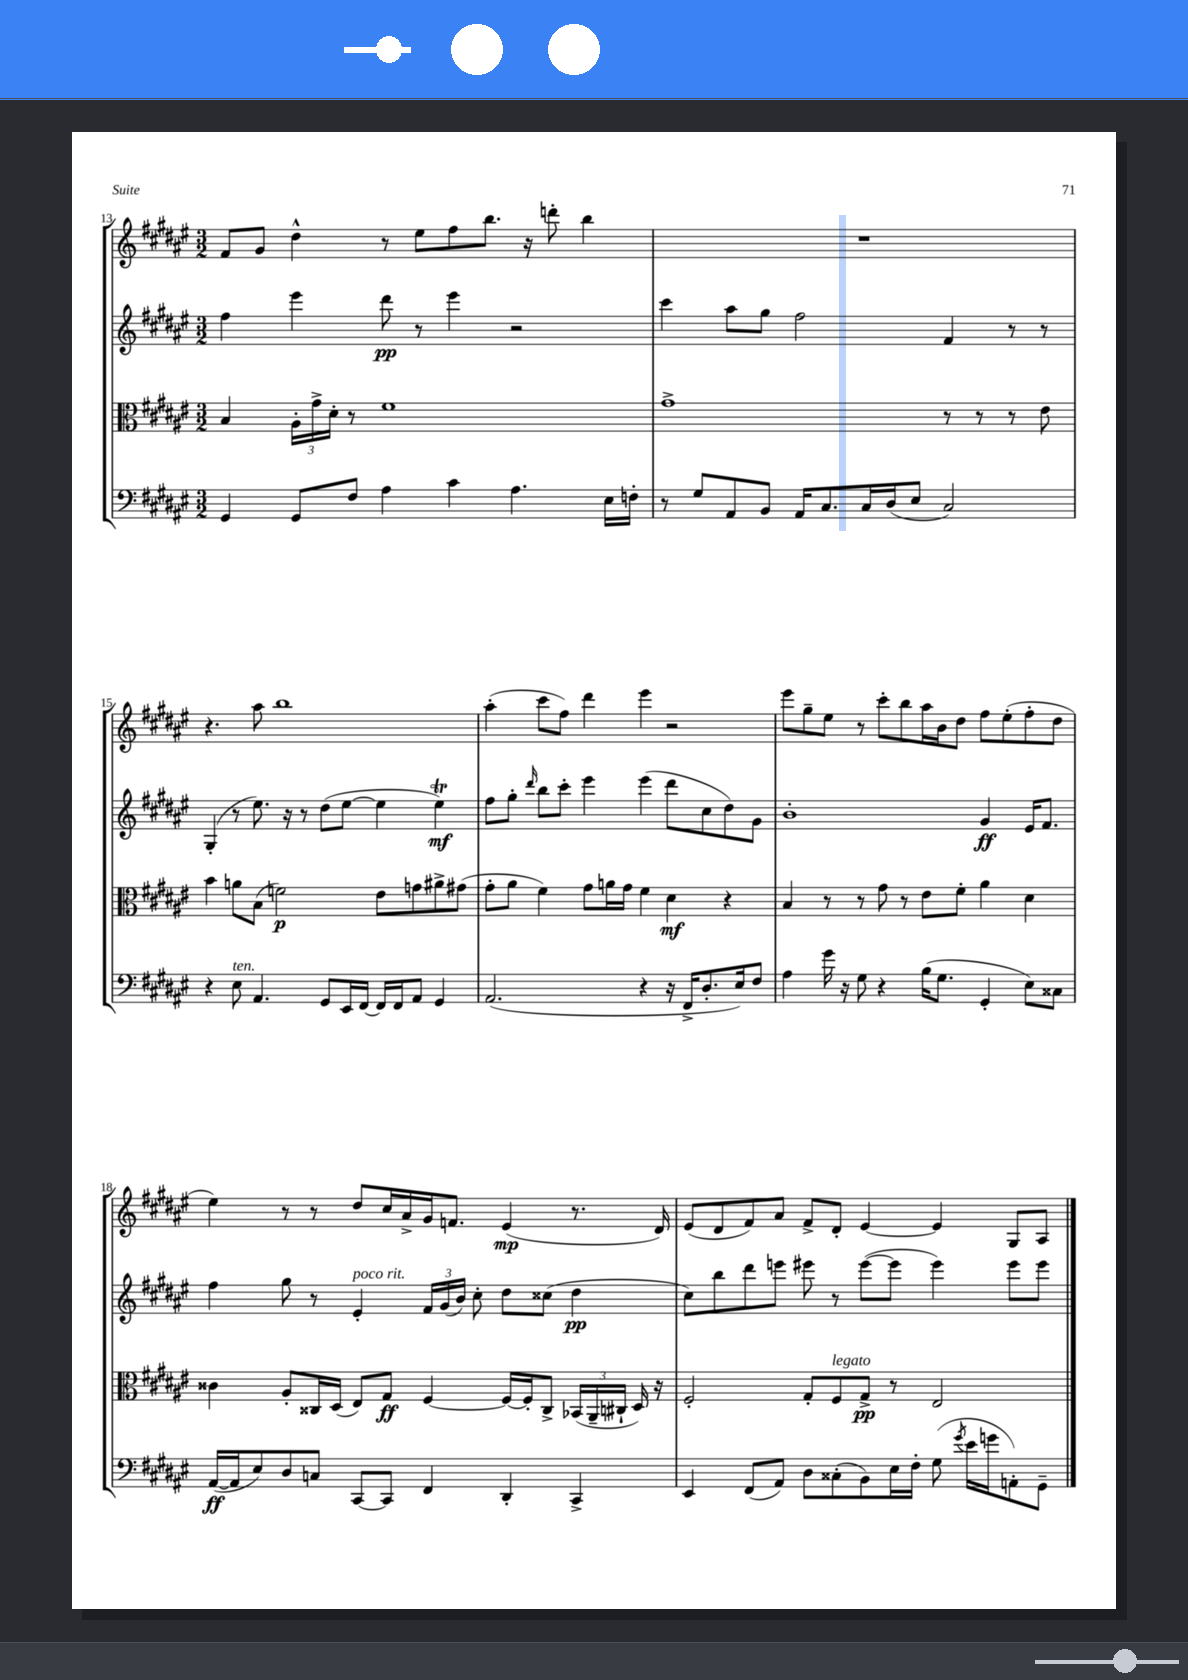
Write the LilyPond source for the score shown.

<<
\new StaffGroup <<
\new Staff = "s0" {
    \clef treble \key fis \major \numericTimeSignature \time 3/2
    \autoBeamOff fis'8[ gis'8] dis''4-^ r8 eis''8[ fis''8 b''8.] r16 d'''8-. b''4 |
    R1. |
    r4. ais''8 b''1 |
    ais''4-.( cis'''8[ fis''8]) dis'''4 eis'''4 r2 |
    eis'''8[ gis''8-- eis''8] r8 cis'''8[-. b''8 ais''16 b'16 dis''8] fis''8[ eis''8-.( fis''8-. dis''8] |
    eis''4) r8 r8 dis''8[ cis''16 ais'16-> gis'16 f'8.] eis'4\mp( r8. dis'16) |
    eis'8[( dis'8 fis'8) ais'8] fis'8[-> dis'8]-. eis'4~ eis'4 gis8[ ais8] \bar "|." |
}
\new Staff = "s1" {
    \clef treble \key fis \major \numericTimeSignature \time 3/2
    \autoBeamOff fis''4 eis'''4 dis'''8\pp r8 eis'''4 r2 |
    cis'''4 ais''8[ gis''8] fis''2 fis'4 r8 r8 |
    gis4-.( r8 eis''8.) r16 r8 dis''8[( eis''8]~ eis''4 eis''4\trill\mf) |
    fis''8[ gis''8]-. \grace { dis'''16 } b''8[ cis'''8]-. eis'''4 eis'''4( dis'''8[ cis''8 dis''8) gis'8] |
    b'1-. gis'4\ff eis'16[ fis'8.] |
    fis''4 gis''8 r8 eis'4-.^\markup { \italic "poco rit." } \tuplet 3/2 { fis'16[ gis'16( b'16]) } cis''8-. dis''8[ cisis''8]( dis''4\pp |
    cis''8[) b''8 dis'''8 e'''8] eis'''8 r8 eis'''8[~( eis'''8] eis'''4) eis'''8[ eis'''8] \bar "|." |
}
\new Staff = "s2" {
    \clef alto \key fis \major \numericTimeSignature \time 3/2
    \autoBeamOff b4 \tuplet 3/2 { ais16[-. gis'16-> dis'16]-. } r8 fis'1 |
    gis'1-> r8 r8 r8 eis'8 |
    b'4 a'8[ b8]( f'2\p) eis'8[ g'8 ais'8-> gis'8]( |
    gis'8[-. ais'8] fis'4) gis'8[ a'16 gis'16] fis'4 dis'4\mf r4 |
    b4 r8 r8 gis'8 r8 eis'8[ fis'8]-. ais'4 dis'4 |
    cisis'4 ais8[-. cisis16 dis16]( eis8[) gis8]\ff fis4~ fis16[~ fis16-. cisis8]-> \tuplet 3/2 { bes,16[( ais,16-- cis16]-! } dis16) r16 |
    fis2-. gis8[-. fis8^\markup { \italic "legato" } gis8]->\pp r8 eis2 \bar "|." |
}
\new Staff = "s3" {
    \clef bass \key fis \major \numericTimeSignature \time 3/2
    \autoBeamOff gis,4 gis,8[ fis8] ais4 cis'4 ais4. eis16[ f16]-. |
    r8 gis8[ ais,8 b,8] ais,16[ cis8. cis16 dis16( eis8] cis2) |
    r4 eis8^\markup { \italic "ten." } ais,4. gis,8[ eis,16 fis,16]~ fis,16[ fis,16 ais,8] gis,4 |
    ais,2.( r4 r16 fis,16[-> dis8.-. eis16) fis8] |
    ais4 gis'16 r16 gis8 r4 b16[( gis8.] gis,4-. eis8[) cisis8] |
    ais,16[~\ff( ais,16 eis8) dis8 c8] cis,8[~ cis,8] fis,4 dis,4-. cis,4-> |
    eis,4 fis,8[( ais,8]) dis8[ cisis8-.( b,8) eis16 fis16]-. gis8( \acciaccatura { gis'8 } eis'16[ g'16 a,8-.) gis,8]-- \bar "|." |
}
>>
>>
\layout { \context { \Score currentBarNumber = #13 } }
